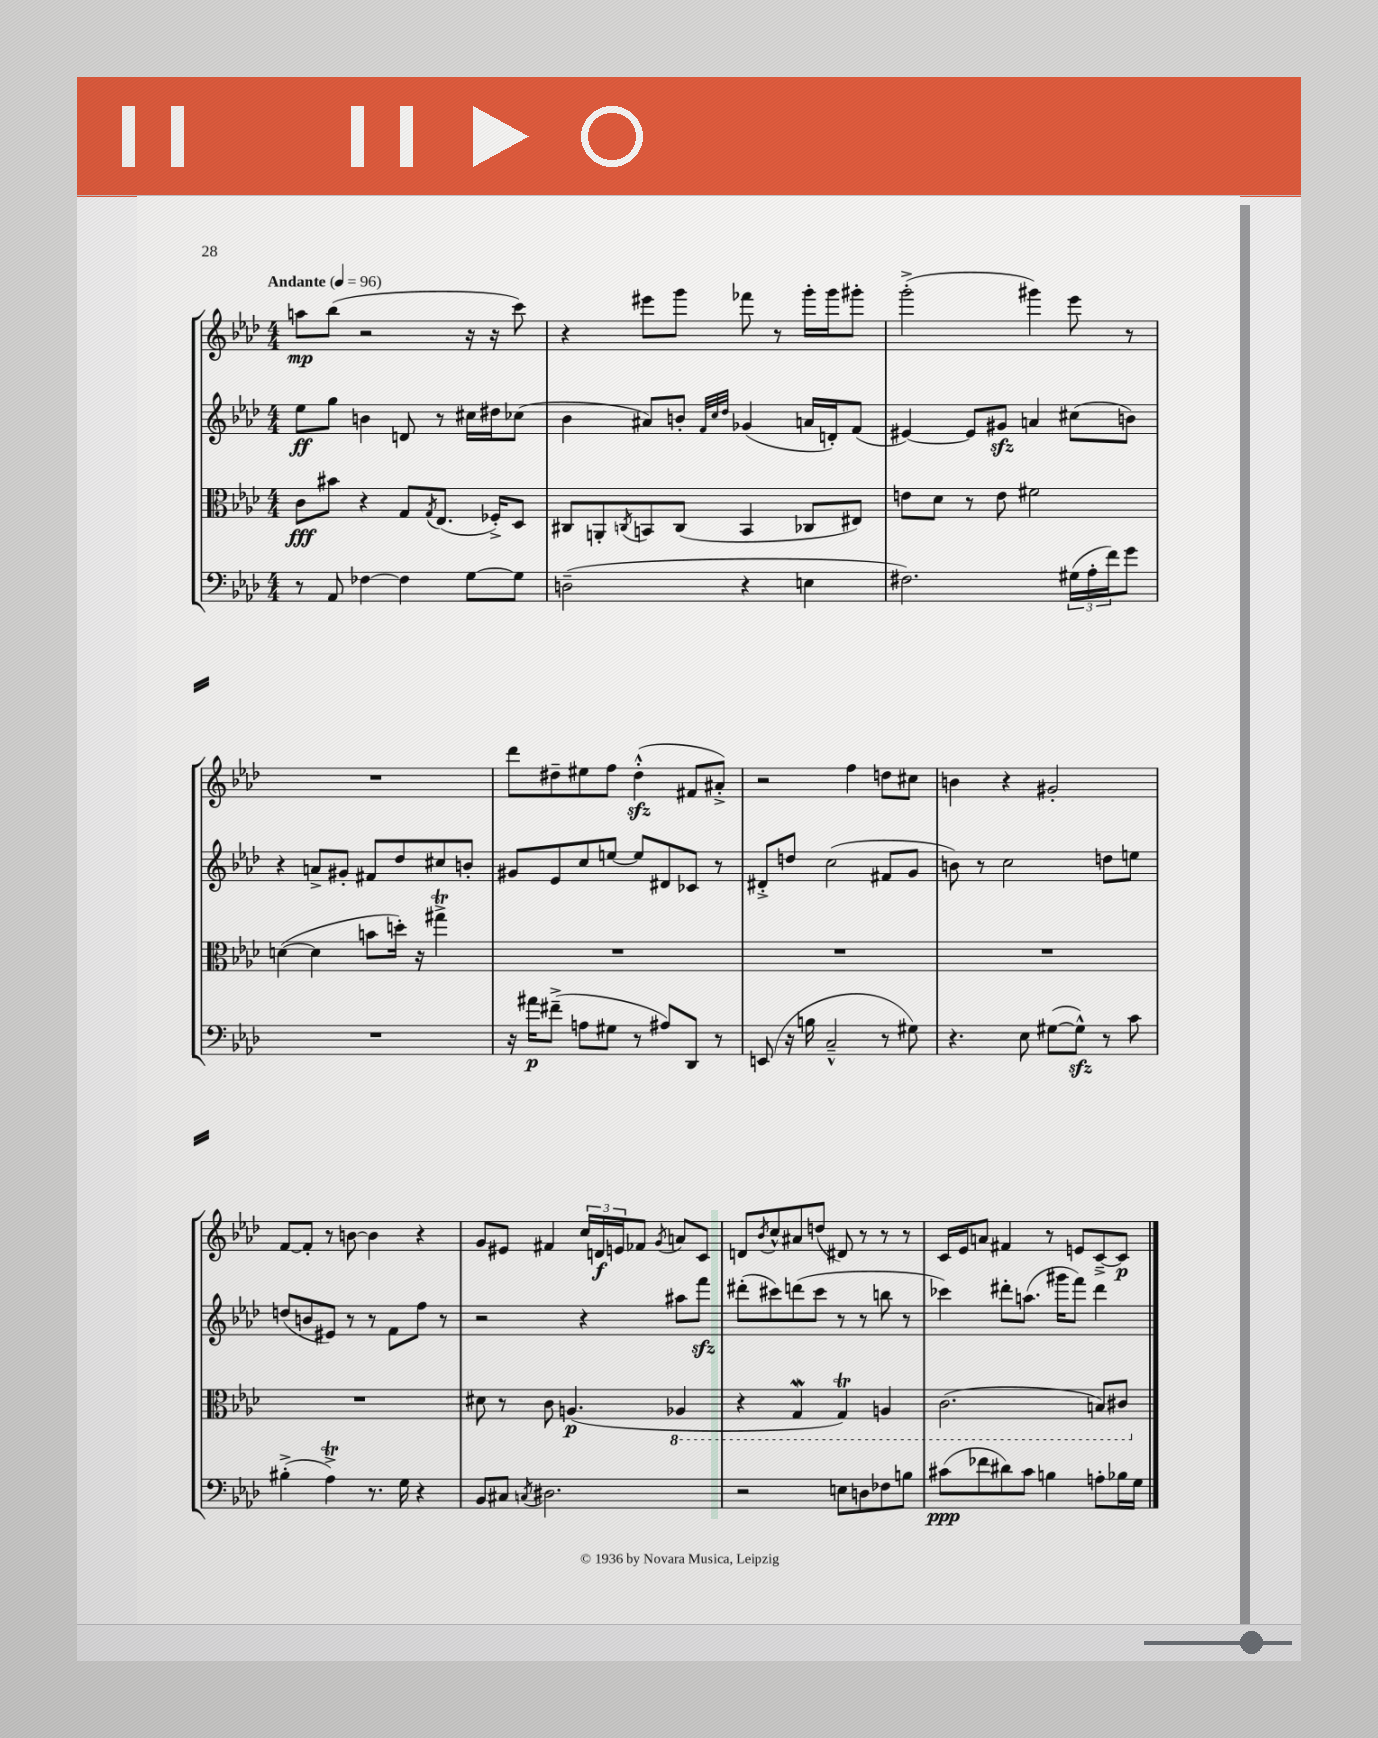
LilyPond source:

<<
\new StaffGroup <<
\new Staff = "s0" {
    \clef treble \key aes \major \numericTimeSignature \time 4/4 \tempo "Andante" 4 = 96
    a''8\mp bes''8( r2 r16 r16 c'''8) |
    r4 eis'''8 g'''8 fes'''8 r8 g'''16-. g'''16 gis'''8-. |
    g'''2-.->( gis'''4) ees'''8 r8 |
    R1 |
    des'''8 dis''8-- eis''8 f''8 dis''4-.-^\sfz( fis'8 ais'8-.->) |
    r2 f''4 d''8 cis''8 |
    b'4 r4 gis'2-. |
    f'8~ f'8-. r8 b'8~ b'4 r4 |
    g'8 eis'8 fis'4 \tuplet 3/2 { c''16 d'16\f e'16 } fes'8 \acciaccatura { g'8 } a'8 c'8 |
    d'8 \acciaccatura { bes'8 } c''8-^ ais'8 d''8( dis'8) r8 r8 r8 |
    c'16 ees'16 a'8 fis'4 r8 e'8 c'8~---> c'8\p \bar "|." |
}
\new Staff = "s1" {
    \clef treble \key aes \major \numericTimeSignature \time 4/4
    ees''8\ff g''8 b'4 d'8 r8 cis''16 dis''16 ces''8( |
    bes'4 ais'8) b'8-. \grace { f'32 c''32 des''32 } ges'4( a'16 d'16-.) f'8( |
    eis'4~) eis'8 gis'8\sfz a'4 cis''8( b'8) |
    r4 a'8-> gis'8-. fis'8 des''8 cis''8 b'8-. |
    gis'8 ees'8 c''8 e''8~ e''8 dis'8 ces'8 r8 |
    dis'8-.-> d''8 c''2( fis'8 g'8 |
    b'8) r8 c''2 d''8 e''8 |
    d''8( b'8 eis'8) r8 r8 f'8 f''8 r8 |
    r2 r4 ais''8 f'''8\sfz |
    dis'''8-.( cis'''8) d'''8( cis'''8 r8 r8 b''8 r8 |
    ces'''4) dis'''8-. a''8.( gis'''16 f'''8) dis'''4 \bar "|." |
}
\new Staff = "s2" {
    \clef alto \key aes \major \numericTimeSignature \time 4/4
    c'8\fff bis'8 r4 g8 \acciaccatura { g8 } ees8.( fes16-.->) des8 |
    cis8 a,8-. \acciaccatura { c8 } b,8 c8( b,4 ces8 eis8) |
    e'8 des'8 r8 e'8 fis'2 |
    d'4~( d'4 b'8 d''16-.) r16 gis''4->\trill |
    R1 |
    R1 |
    R1 |
    R1 |
    dis'8 r8 c'8 a4.\p( \ottava #-1 aes,!4 |
    r4 g,4\mordent g,4\trill) a,4 |
    c2.( b,8) cis8 \ottava #0 \bar "|." |
}
\new Staff = "s3" {
    \clef bass \key aes \major \numericTimeSignature \time 4/4
    r8 aes,8 fes4~ fes4 g8~ g8 |
    d2--( r4 e4 |
    fis2.) \tuplet 3/2 { gis16( aes16-. f'16) } g'8 |
    R1 |
    r16 ais'16\p fis'8--->( a8 gis8 r8 ais8) des,8 r8 |
    e,8( r16 b16 c2---^ r8 gis8) |
    r4. ees8 gis8~( gis8-^\sfz) r8 c'8 |
    bis4-.->( aes4->\trill) r8. g16 r4 |
    bes,8 cis8 \acciaccatura { c8 } dis2. |
    r2 e8 d8 fes8 b8 |
    cis'8\ppp( fes'8 dis'8) cis'8 b4 a8-. bes16 g16 \bar "|." |
}
>>
>>
\layout { \context { \Score \remove "Bar_number_engraver" } }
